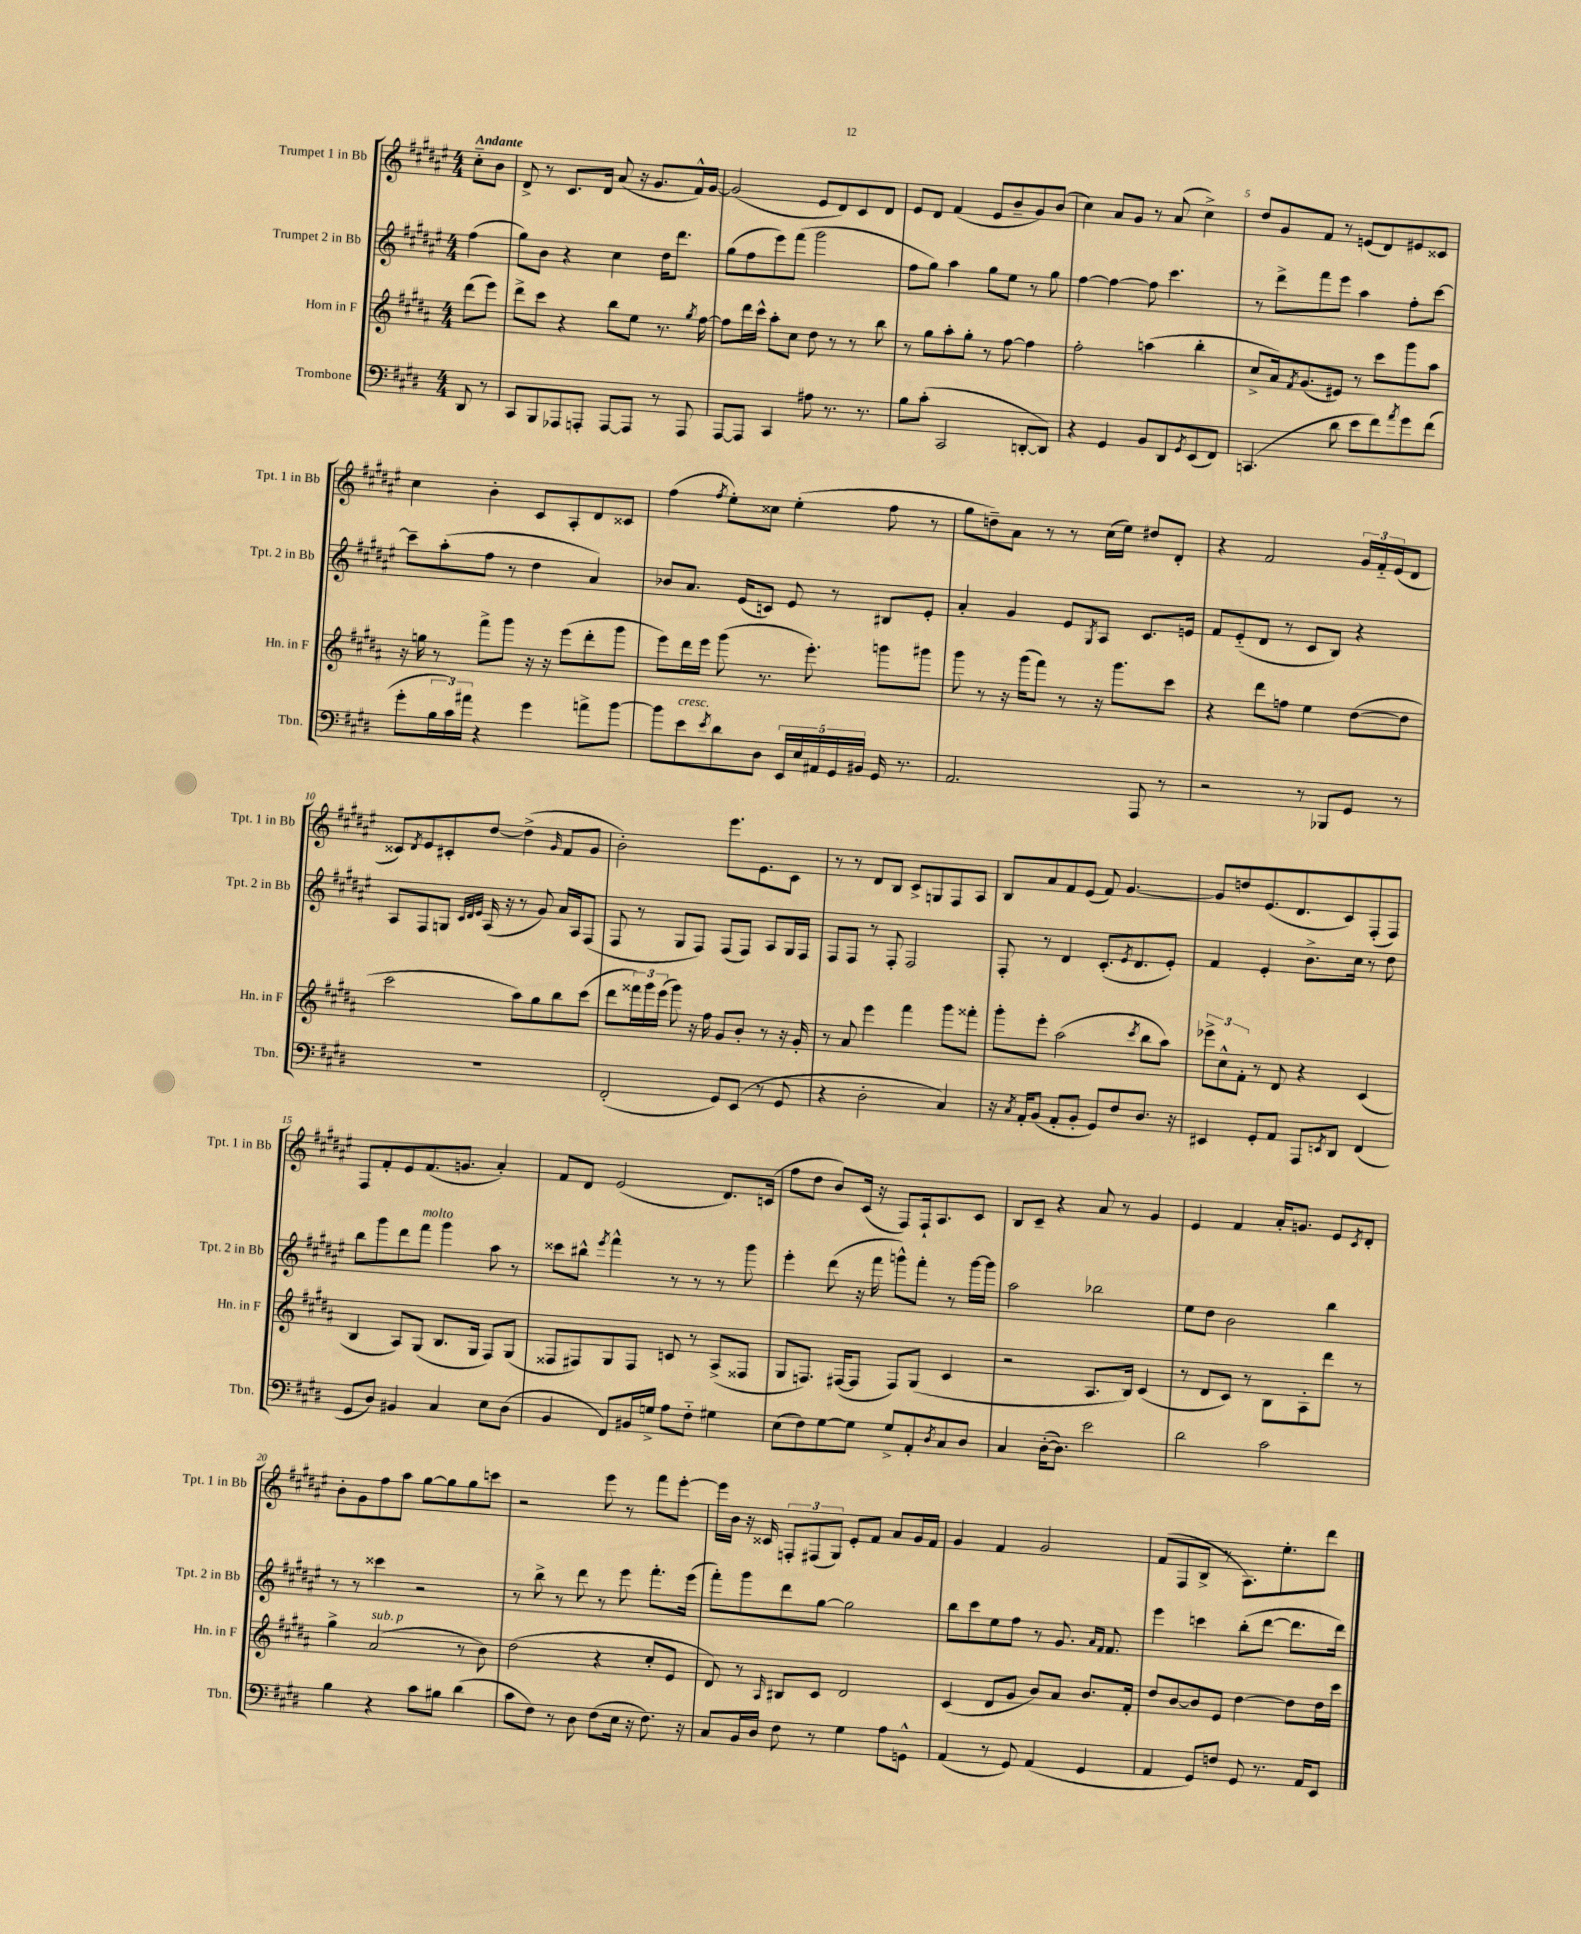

**kern	**kern	**kern	**kern
*staff4	*staff3	*staff2	*staff1
*clefF4	*clefG2	*clefG2	*clefG2
*k[f#c#g#d#]	*k[f#c#g#d#a#]	*k[f#c#g#d#a#e#]	*k[f#c#g#d#a#e#]
*M4/4	*M4/4	*M4/4	*M4/4
8DD#	(8ddd#	(4ff#	8cc#'~
8r	8eee)	.	8b
=	=	=	=
8CC#	8ddd#^	8gg#)	8d#^
8BBB	8ccc#	8b	8r
8AAA-	4r	4r	8.c#
8AAA'	.	.	.
.	.	.	16d#
[8AAA	8bb	4cc#	(8a#
8AAA]	8ee	.	16r
.	.	.	8.g#
8r	8.r	16dd#	.
.	.	8.ddd#	.
8AAA	.	.	16f#^^)
.	8qgg#	.	.
.	[16ff#	.	[16g#
=	=	=	=
[8AAA	8ff#]	(8gg#	(2g#]
8AAA]	16ddd#	8ff#	.
.	16ccc#^^	.	.
4CC#	8aa#'	8eee#)	.
.	8cc#	(8fff#	.
8A#	8dd#	2ggg#	8e#
8.r	8r	.	8d#)
.	8r	.	8c#
8.r	.	.	.
.	8bb	.	8d#
=	=	=	=
8B	8r	8ff#	8e#
(8c#'	8gg#	8gg#)	8d#
2CC#	8aa#'	4aa#	(4f#
.	8gg#'	.	.
.	8r	8gg#	8e#
.	[8ff#	8ee#	8b~
[8DD'	4ff#]	8r	8g#)
8DD])	.	8gg#	(8b
=	=	=	=
4r	2ff#'	[4ff#	4cc#)
4GG#	.	4ff#_	8a#
.	.	.	8g#
8BB	(4aa	8ff#]	8r
8DD#	.	4.ccc#	(8a#
8qGG#	.	.	.
(8EE	4bb'	.	4cc#^)
8FF#)	.	.	.
=	=	=	=
(4.CC	8cc#^	8r	8dd#
.	16a#)	8ddd#^	8g#
.	8qf#	.	.
.	(8.g#	.	.
.	.	8fff#	8f#
8d#	8e#)	8eee#	8r
8e	8r	4aa#	(8e
8f#)	8ccc#	.	8d#)
8qa	.	.	.
8g#	8ggg#	8ff#'	8e#
(8f#	8aa#	[8ccc#	8c##
=	=	=	=
8g#'	16r	8ccc#~]	4cc#
.	16gg	.	.
24B	8r	(8aa#'	.
24c#)	.	.	.
24a#	.	.	.
4r	8fff#^	8ff#	4b'
.	8ggg#	8r	.
4g#	16r	4dd#	8c#
.	16r	.	.
.	(8eee	.	8A#'
8a^	8ddd#'	4a#)	8d#
[8b	8ggg#	.	8c##
=	=	=	=
8b]	8eee)	8b-	(4ff#
8e	16ddd#	8.a#	.
.	16eee	.	.
8qe	.	.	8qff#
8d#	(8ggg#	.	8ee#')
.	.	(16e#	.
8D#	8.r	8c)	8cc##
20EE	.	8e#	(4ee#'
20E	.	.	.
.	8.eee')	.	.
20AA#	.	.	.
.	.	8r	.
20GG#	.	.	.
20BB#	.	.	.
16GG#	8ggg	8B#	8ff#
8.r	.	.	.
.	8ggg#	8e#'	8r
=	=	=	=
2.AA	8ggg#	4a#'	8gg#
.	8r	.	8dd~)
.	16r	4g#	8a#
.	(16ggg#	.	.
.	8fff#)	.	8r
.	8r	8e#	8r
.	.	8qG#	.
.	16r	8A#	(16cc#
.	8.ggg#	.	16ee#)
8AAA	.	8.c#	8dd#
8r	8ccc#	.	8d#'
.	.	16e	.
=	=	=	=
2r	4r	8f#	4r
.	.	(8e#'~	.
.	8ddd#	8d#	2f#
.	8ff	8r	.
8r	4ee	8c#	.
8BBB-	.	8B)	.
8GG#	([8dd#	4r	24g#
.	.	.	24f#'~
.	.	.	(24e#
8r	8dd#]	.	8d#
=	=	=	=
1r	2ccc#	8A#	8c##)
.	.	.	8qd#
.	.	8F#	8e#
.	.	8G	8c#'
.	.	32qqc#	.
.	.	32qqd#	.
.	.	32qqe#	.
.	.	(16A#	[8dd#
.	.	16r	.
.	8aa#)	8r	(4dd#^]
.	8gg#	8g#)	.
.	.	.	16qqg#
.	8bb	16a#	8f#
.	.	16A#	.
.	(8ccc#	(8F#	8g#
=	=	=	=
(2FF#'	8ddd#	8F#	2b')
.	24fff##)	8r	.
.	24ggg#	.	.
.	(24eee	.	.
.	8ggg#)	8G#	.
.	16r	8F#)	.
.	16ff#	.	.
8GG#)	8g#	(8F#	8.eee#
(8EE	8b'	8F#)	.
.	.	.	8.e#
8r	8r	8A#	.
8GG#	16r	16G#	8c#
.	16g#'	16F#	.
=	=	=	=
4r	8r	8F#	8r
.	8a#	8F#	8r
2D#'	4eee	8r	8d#
.	.	8F#'	8B
.	4fff#	2F#	8c#^
.	.	.	8G
4C#)	8ggg#	.	8F#
.	8fff##'	.	8A#
=	=	=	=
16r	8ggg#'	8F#'	8B
8qC#	.	.	.
16AA'	.	.	.
(8BB	8eee'	8r	8a#
8AA'	(2aa#	4d#	8f#
8BB'	.	.	(8e#
8GG#)	.	(8.c#'	8f#)
8F#	.	.	[4.g#
.	.	8qe#	.
.	.	8.d#	.
.	8qccc#	.	.
8.D#	8bb	.	.
.	8aa#)	8e#')	.
16r	.	.	.
=	=	=	=
4EE#	12eee-^	4f#	8g#]
.	12cc#^^	.	.
.	.	.	8dd
.	12f#'	.	.
8GG#'	8r	4e#'	(8.e#
8AA	8d#	.	.
.	.	.	8.d#
8AAA	4r	8.b^	.
8qEE	.	.	.
8DD#	.	.	8c#)
.	.	16cc#	.
(4FF#	(4c#	8r	(8F#'
.	.	8dd#	8F#)
=	=	=	=
8GG#	4B	8bb	8F#
8D#)	.	8ggg#	8f#'
4BB#	8A#)	8ddd#	8e#
.	(8G#	8fff#	(8.f#
4C#	8.B	4ggg#	.
.	.	.	8.g
.	16G#	.	.
8E	8F#)	8aa#	4a#')
(8D#	(8G#	8r	.
=	=	=	=
4BB	8F##	8ccc##	8f#
.	8F#)	8bb#^^	8d#
.	.	8qeee#	.
8FF#)	8G#	4fff#^^	(2e#
16BB#	8F#	.	.
16G^	.	.	.
8A	8c	8r	.
8F#'~	8r	8r	.
4G#	(8A#^	8r	8.d#)
.	8F##	8ggg#	.
.	.	.	(16c
=	=	=	=
(8E	8G#	4eee#'	8ff#
8F#)	8.F)	.	8dd#
[8G#	.	(8ddd#	8b)
.	([16F#	.	.
8G#]	8F#]	16r	(16c#
.	.	16fff#	16r
8G#^	8F#)	8ggg^^)	8F#)
8AA'	(8G#	8fff#'	16F#`
.	.	.	8.A#
8qD#	.	.	.
8C#	4c#	8r	.
8D#	.	[16ggg	8c#
.	.	16ggg]	.
=	=	=	=
4C#	2r	2aa#	8B
.	.	.	8c#~
([16D#'	.	.	4r
8.D#])	.	.	.
2e	8.A#	2bb-	8a#
.	.	.	8r
.	16B)	.	.
.	(4c#	.	4g#
=	=	=	=
2d#	8r	8ee#	4e#
.	8d#	8dd#	.
.	8c#)	2b	4f#
.	8r	.	.
2c#	8B	.	16a#'
.	.	.	8.g
.	8A#'	.	.
.	8ddd#	4bb	8e#
.	.	.	8qc#
.	8r	.	8d#'
=	=	=	=
4B	4gg#^	8r	8b'
.	.	8r	8g#
4r	(2a#	4ccc##	8ff#
.	.	.	8aa#
8c#	.	2r	[8gg#
8B#	.	.	8gg#]
(4d#	8r	.	8gg#
.	8b)	.	8ccc
=	=	=	=
8c#	(2dd#	8r	2r
8F#)	.	8bb^	.
8r	.	8r	.
8D#	.	8ddd#	.
(8F#	4r	8r	8eee#
16E	.	8eee#	8r
16r	.	.	.
8.F#)	8cc#'	8.fff#'	8fff#
.	8e	.	[8eee#'
16r	.	(16eee#	.
=	=	=	=
8C#	8d#)	8fff#')	16eee#]
.	.	.	16b
16BB	8r	8ggg#	16r
16D#	.	.	16c##
.	16qqA#	.	.
8F#	8B#	8ddd#	12F'
.	.	.	(12F#
8r	8c#	[8gg#	.
.	.	.	12G#)
4G#	2d#	2gg#]	8e#'
.	.	.	8f#
8A	.	.	8a#
8GG^^	.	.	16g#
.	.	.	16f#
=	=	=	=
(4AA	(4c#	8bb	4g#
.	.	8ccc#	.
8r	8d#	8ee#	4f#
8GG#)	8g#	8ff#	.
(4AA	8b)	8r	2g#
.	8a#	8.g#	.
4GG#	8.b	.	.
.	.	16qqa#	.
.	.	16qqf#	.
.	.	8.f#	.
.	16f#'	.	.
=	=	=	=
4AA	8dd#	4eee#	(8f#
.	[8b	.	8F#
8GG#)	8b]	4ccc	8B^
8F	8e	.	8r
8GG#	[4dd#	(8bb'	8.A#)
8.r	.	[8ddd#	.
.	.	.	8.ee#'
.	8dd#]	8.ddd#]	.
16AA	.	.	.
8EE	16dd#	.	8ddd#
.	16ccc#	16ddd#)	.
==	==	==	==
*-	*-	*-	*-
